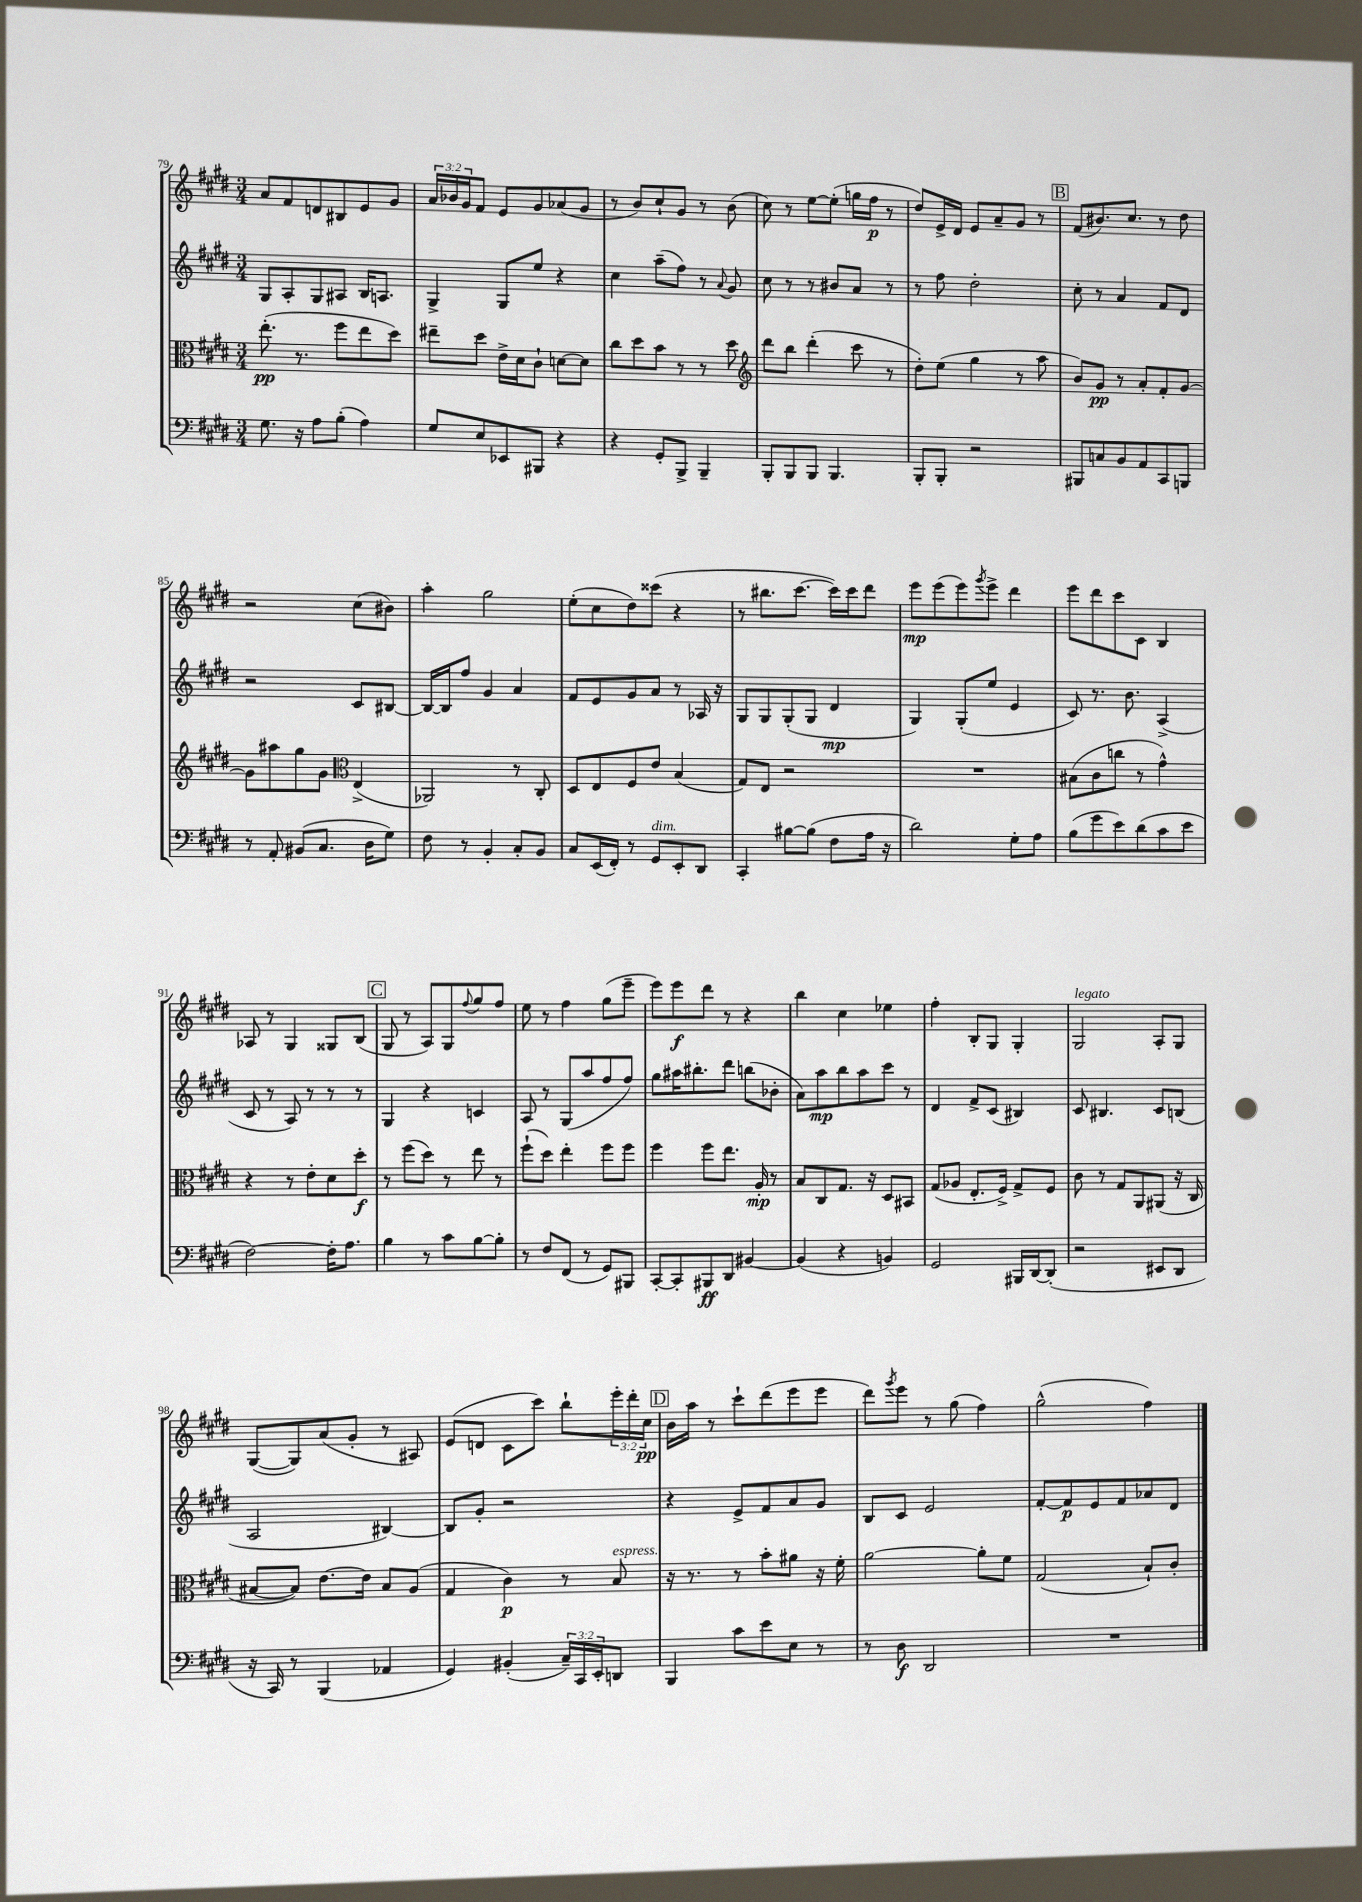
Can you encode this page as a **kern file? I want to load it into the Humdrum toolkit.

**kern	**kern	**kern	**kern
*staff4	*staff3	*staff2	*staff1
*clefF4	*clefC3	*clefG2	*clefG2
*k[f#c#g#d#]	*k[f#c#g#d#]	*k[f#c#g#d#]	*k[f#c#g#d#]
*M3/4	*M3/4	*M3/4	*M3/4
8.G#	(8.ee'	8G#	8a
.	.	8A'	8f#
16r	8.r	.	.
8A	.	8G#	8d
(8B'	8ff#	8A#	8B#
4A)	8ee	16B	8e
.	.	8.A	.
.	8dd#)	.	8g#
=	=	=	=
8G#	8ee#~	4G#^	24a
.	.	.	24b-
.	.	.	24g#
8E	8dd#	.	8f#
8EE-	16e^	8G#	8e
.	16d#	.	.
8BBB#	8c#`	8ee	8g#
4r	[8d	4r	(8a-
.	8d]	.	8g#
=	=	=	=
4r	8cc#	4cc#	8r
.	8dd#	.	8b)
8GG#'	8b	(8aa~	8cc#`
8BBB^	8r	8ff#)	8g#
4BBB~	8r	8r	8r
.	.	8qqa	.
.	8dd#	8g#	(8b
=	=	=	=
*	*clefG2	*	*
8BBB'	8ddd#	8cc#	8cc#)
8BBB	8bb	8r	8r
8BBB	(4ddd#'	8r	[8ee
4.BBB	.	8b#	(8ee']
.	8ccc#	8a	16gg
.	.	.	16ff#
.	8r	8r	8r
=	=	=	=
8BBB'	8dd#')	8r	8dd#)
8BBB'	(8ee	8ff#	16e^
.	.	.	16d#
2r	4gg#	2dd#'	8e
.	.	.	8a~
.	8r	.	8g#
.	8aa	.	8r
=	=	=	=
8BBB#	8b)	8cc#'	(8f#
8C	8g#	8r	8.b#)
8BB	8r	4a	.
.	.	.	8.cc#
8AA	8a'	.	.
8CC#	8f#'	8f#	8r
8BBB	[8g#	8d#	8dd#
=	=	=	=
8r	8g#]	2r	2r
8AA'	8aa#	.	.
(8BB#	8gg#	.	.
8.C#	8g#	.	.
*	*clefC3	*	*
.	(4E^	8c#	(8cc#
16D#	.	.	.
8G#)	.	[8B#	8b#)
=	=	=	=
8F#	2AA-)	16B#_	4aa'
.	.	16B#]	.
8r	.	8ff#	.
4BB'	.	4g#	2gg#
8C#'	8r	4a	.
8BB	8C#'	.	.
=	=	=	=
8C#	8D#	8f#	(8ee'
(16EE	8E	8e	8cc#
16FF#')	.	.	.
8r	8F#	8g#	8dd#)
8GG#	8e	8a	(8ccc##
8EE'	(4B	8r	4r
8DD#	.	16A-	.
.	.	16r	.
=	=	=	=
4CC#'	8G#)	8G#	8r
.	8E	8G#	8.bb#
[8B#	2r	(8G#'	.
.	.	.	[8.ccc#
(8B#]	.	8G#	.
8F#	.	4d#	16ccc#])
.	.	.	16ccc#
16A	.	.	8ddd#
16r	.	.	.
=	=	=	=
2d#)	2.r	4G#)	8eee
.	.	.	(8eee
.	.	(8G#'	8eee)
.	.	.	8qggg#
.	.	8ee	8eee^
8G#'	.	4e	4ddd#
8A	.	.	.
=	=	=	=
(8B	(8B#	8c#)	8eee
8g#	8c#	8.r	8ddd#
8e)	8cc	.	8ccc#
.	.	8.b	.
(8d#	8r	.	8c#
8c#	4g#^^)	(4A^	4B
8e	.	.	.
=	=	=	=
[2F#)	4r	8c#	8A-
.	.	8r	8r
.	8r	8A)	4G#
.	8e'	8r	.
16F#']	8d#	8r	8G##
8.A	.	.	.
.	8dd#'	8r	(8B
=	=	=	=
4B	8r	4G#	8G#
.	(8ff#	.	8r
8r	8dd#)	4r	8A)
8c#	8r	.	8G#
.	.	.	8qqff#
[8B	8ee	4c	8gg#
8B']	8r	.	8ff#
=	=	=	=
8r	(8ff#`	8A	8ee
8F#	8dd#)	8r	8r
(8FF#	4ee'	(8G#	4ff#
8r	.	8aa	.
8GG#)	8ff#	8ff#	(8gg#
8BBB#	8ff#	8ff#)	8eee~
=	=	=	=
[8CC#'	4ff#	8gg#	8eee)
8CC#']	.	16aa#	8eee
.	.	8.bb#'	.
8BBB#	8ff#	.	8ddd#
8DD#	8.ee	8ddd#	8r
[4BB#	.	(8bb	4r
.	16A'	.	.
.	8r	8b-'	.
=	=	=	=
(4BB#]	8B	8a)	4bb
.	8C#	8aa	.
4r	8.G#	8bb	4cc#
.	.	8aa	.
.	16r	.	.
4BB)	8D#	8ccc#	4ee-
.	8BB#	8r	.
=	=	=	=
2GG#	(8G#	4d#	4ff#'
.	8A-	.	.
.	8.E'	8f#^	8B'
.	.	(8c#	8G#
.	16F#^)	.	.
16BBB#	8G#^	4B#)	4G#'
[16DD#	.	.	.
(8DD#']	8F#	.	.
=	=	=	=
2r	8c#	8c#	2G#
.	8r	4.B#	.
.	8G#	.	.
.	8AA	.	.
8EE#	(8AA#	8c#	8A'
8DD#	16r	(8B	8G#
.	16C#	.	.
=	=	=	=
16r	[8B#	2A	([8G#
16CC#)	.	.	.
8r	8B#])	.	8G#])
(4BBB	[8.e	.	(8a
.	.	.	8g#'
.	16e]	.	.
4AA-	8B#	[4B#)	8r
.	(8A	.	8A#)
=	=	=	=
4GG#)	4G#	8B#]	(8e
.	.	8g#'	8d
(4BB#'	4c#)	2r	8c#
.	.	.	8ccc#)
24C#~)	8r	.	8bb`
24CC#	.	.	.
24EE'	.	.	.
8DD	8B	.	24eee'
.	.	.	24ddd#'
.	.	.	24cc#
=	=	=	=
4BBB	16r	4r	16b
.	8.r	.	16aa
.	.	.	8r
8c#	8r	8e^	8ccc#`
8e	8b'	8f#	(8ddd#
8E	8a#	8a	8eee
8r	16r	8g#	8eee
.	16f#'	.	.
=	=	=	=
8r	[2a	8B	8ddd#)
.	.	.	8qggg#
8D#	.	8c#	8eee
2DD#	.	2e	8r
.	.	.	(8gg#
.	8a']	.	4ff#)
.	8f#	.	.
=	=	=	=
2.r	(2G#	[8f#'	(2gg#^^
.	.	8f#]	.
.	.	8e	.
.	.	8f#	.
.	8B`)	8a-	4ff#)
.	8c#'	8d#	.
==	==	==	==
*-	*-	*-	*-
